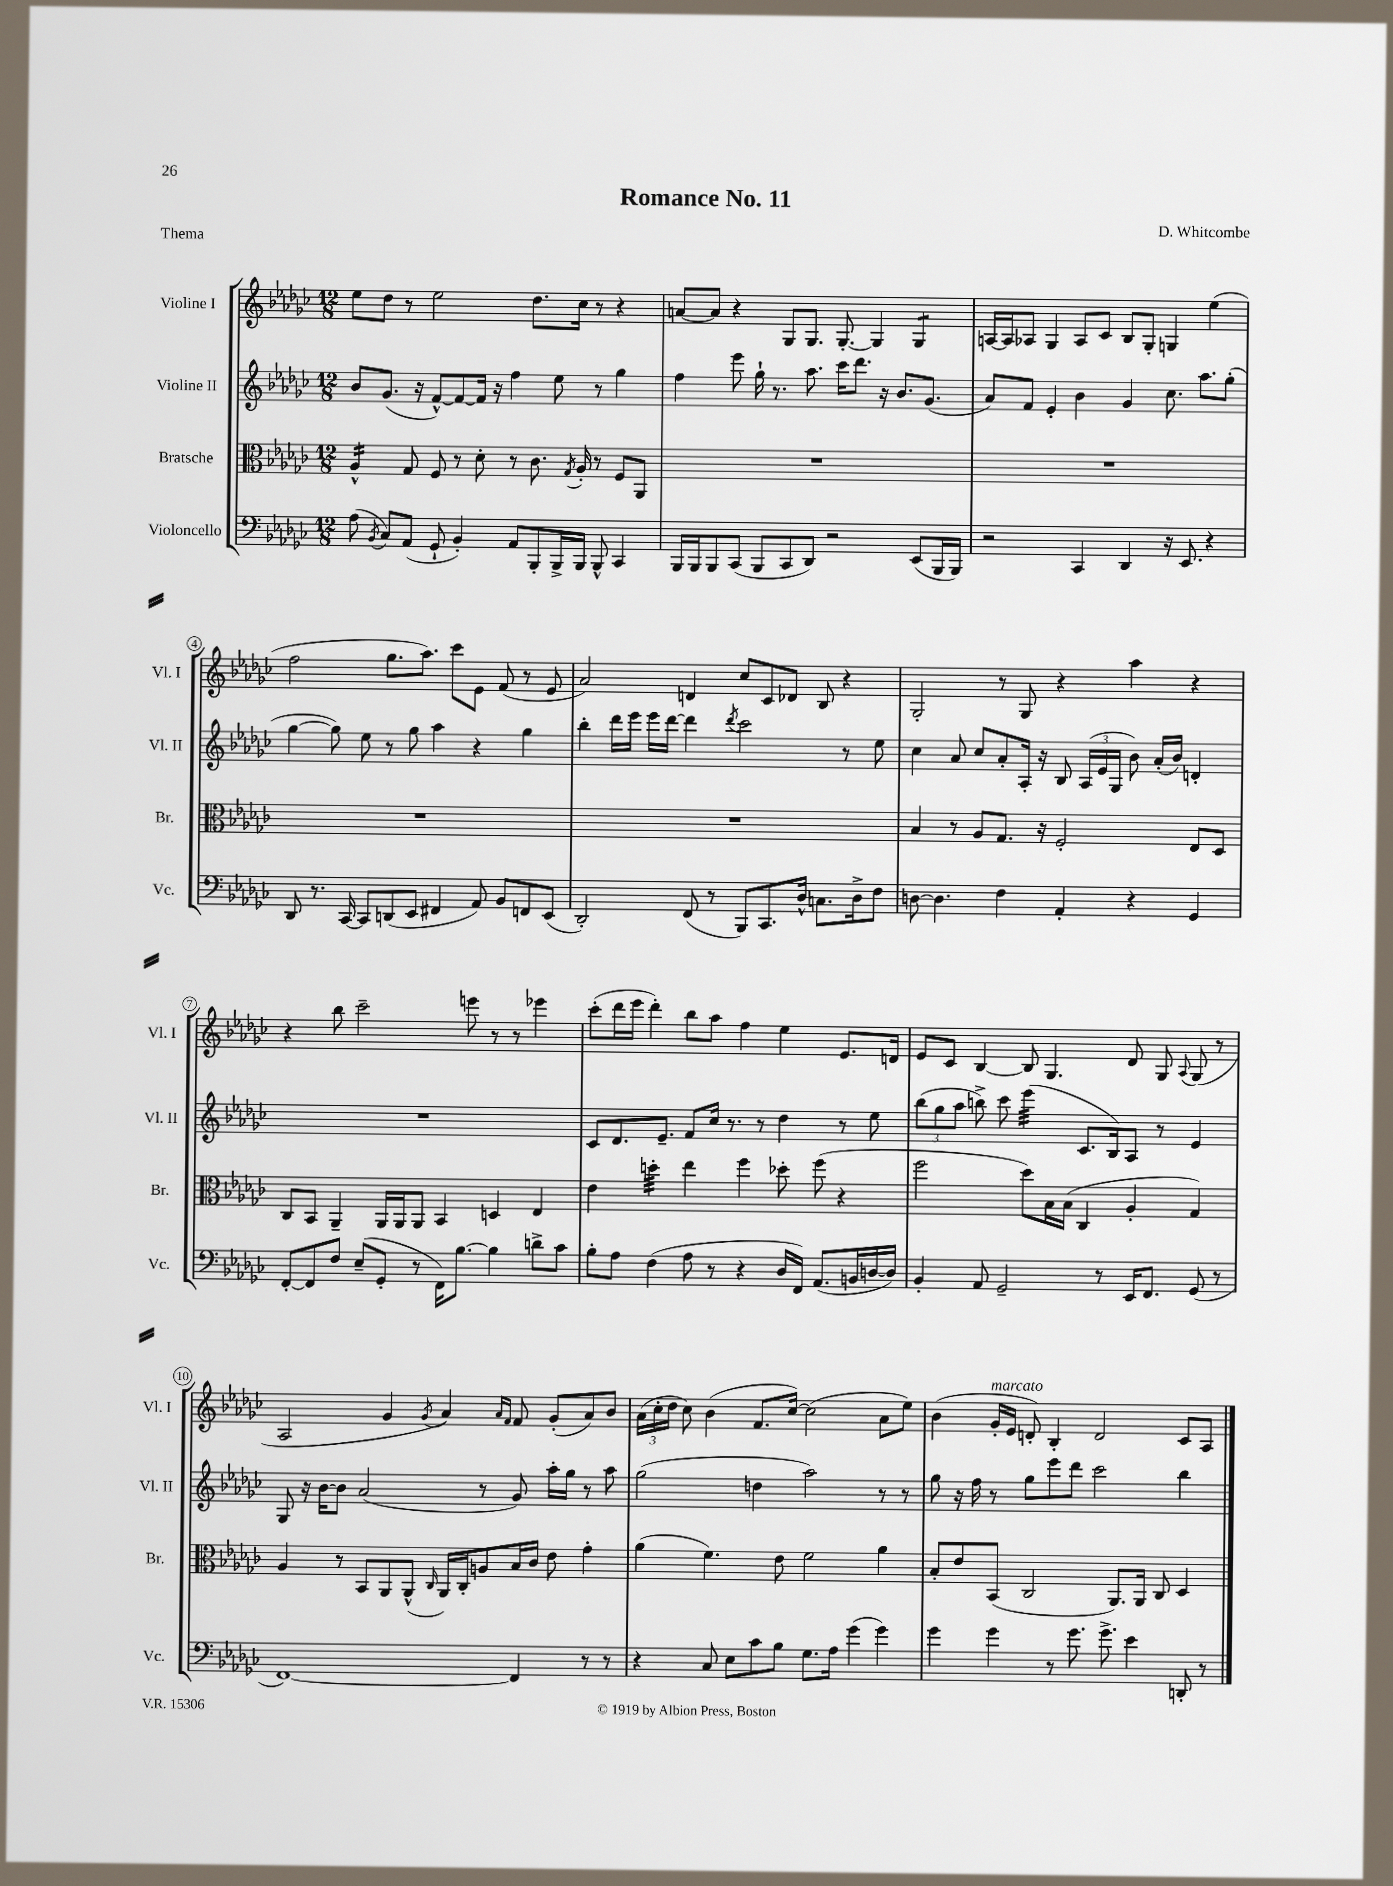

**kern	**kern	**kern	**kern
*staff4	*staff3	*staff2	*staff1
*clefF4	*clefC3	*clefG2	*clefG2
*k[b-e-a-d-g-c-]	*k[b-e-a-d-g-c-]	*k[b-e-a-d-g-c-]	*k[b-e-a-d-g-c-]
*M12/8	*M12/8	*M12/8	*M12/8
(8A-\	4A-^^/	8b-/L	8ee-\L
8qBB-/	.	.	.
8C-/L)	.	(8.g-/J	8dd-\J
(8AA-/J	8G-/	.	8r
.	.	16r	.
8GG-`/	8F/	[8f^^/L)	2ee-\
4BB-'/)	8r	8f/_	.
.	8d-'\	16f/]Jk	.
.	.	16r	.
8AA-/L	8r	4ff\	.
8BBB-'/	8.c-\	.	8.dd-\L
16BBB-^/L	.	8ee-\	.
.	8qG-/	.	.
16BBB-/JJ	16A-'/	.	16cc-\Jk
8BBB-^^/	8r	8r	8r
4CC-/	8F/L	4gg-\	4r
.	8AA-/J	.	.
=	=	=	=
16BBB-/LL	1.r	4ff\	[8a/L
16BBB-/J	.	.	.
8BBB-/	.	.	8a/]J
(8CC-/J	.	8eee-\	4r
8BBB-/L	.	16gg-`\	.
.	.	8.r	.
8CC-/	.	.	8G-/L
8DD-/J)	.	8.aa-\	8.G-/J
2r	.	.	.
.	.	16ccc-\LK	[8.G-'/
.	.	8.ddd-\J	.
.	.	.	4G-/]
.	.	16r	.
.	.	8.b-/L	.
(8EE-/L	.	.	4G-/
.	.	(8.g-/J	.
16BBB-/L	.	.	.
16BBB-/JJ)	.	.	.
=	=	=	=
2r	1.r	8a-/L)	[16A/LL
.	.	.	16A/]J
.	.	8f/J	8A-/J
.	.	4e-'/	4G-/
4CC-/	.	4b-\	8A-/L
.	.	.	8c-/J
4DD-/	.	4g-/	8B-/L
.	.	.	8G-'/J
16r	.	8.cc-\	4G/
8.EE-/	.	.	.
.	.	8.aa-\L	.
4r	.	.	(4ee-\
.	.	(8gg-'\J	.
=	=	=	=
8DD-/	1.r	[4gg-\	2ff\
8.r	.	.	.
.	.	8gg-\])	.
[16CC-/	.	.	.
8CC-/]L	.	8ee-\	.
(8DD/	.	8r	8.gg-\L
8EE-/J	.	8gg-\	.
.	.	.	8.aa-\J)
4FF#/	.	4aa-\	.
.	.	.	8ccc-\L
8AA-/)	.	4r	8e-\J
8BB-/L	.	.	(8f/
8FF/	.	4gg-\	8r
(8EE-/J	.	.	8e-/
=	=	=	=
2DD-'/)	1.r	4bb-'\	2a-/)
.	.	16ddd-\LL	.
.	.	16eee-\JJ	.
.	.	16eee-\LL	.
.	.	[16ddd-\JJ	.
(8FF/	.	4ddd-\]	4d/
8r	.	.	.
.	.	8qddd-/	.
8BBB-/L)	.	2ccc-\	8cc-/L
8.CC-/	.	.	8c-/
.	.	.	8d-/J
16D-^^/Jk	.	.	.
8.C\L	.	.	8B-/
.	.	8r	4r
16D-^\k	.	.	.
8F\J	.	8ee-\	.
=	=	=	=
[8D\	4B-/	4cc-\	2G-'/
4.D\]	.	.	.
.	8r	8a-/	.
.	8A-/L	8cc-/L	.
4F\	8.G-/J	8a-'/	8r
.	.	16A-'/Jk	8G-/
.	16r	16r	.
4AA-'/	2F'/	8B-/	4r
.	.	(24A-/LL	.
.	.	24e-/	.
.	.	24G-/JJ	.
4r	.	8b-\)	4aa-\
.	.	(16a-'/LL	.
.	.	16b-/JJ)	.
4GG-/	8E-/L	4d'/	4r
.	8D-/J	.	.
=	=	=	=
[8FF'/L	8C-/L	1.r	4r
8FF/]	8BB-/J	.	.
8F/J	4AA-~/	.	8bb-\
(8E-~/L	.	.	2ccc-~\
8GG-'/J	16AA-/LL	.	.
.	16AA-/J	.	.
8r	8AA-/J	.	.
16FF\LK)	4BB-/	.	.
[8.B-\J	.	.	.
.	.	.	8eee\
4B-\]	4D/	.	8r
.	.	.	8r
8d^\L	4E-/	.	4eee-\
8c-\J	.	.	.
=	=	=	=
8B-'\L	4e-\	8c-/L	(8ccc-'\L
8A-\J	.	8.d-/	16ddd-\L
.	.	.	16eee-\JJ
(4F\	4dd'\	.	4ddd-'\)
.	.	8.e-~/J	.
8A-\	4ee-\	8f/L	8bb-\L
8r	.	16cc-/Jk	8aa-\J
.	.	8.r	.
4r	4ff\	.	4ff\
.	.	8r	.
16D-/LL	8dd-'\	4dd-\	4ee-\
16FF/JJ)	.	.	.
(8.AA-/L	(8ff\	.	.
.	4r	8r	8.e-/L
16BB/L	.	.	.
[16D/	.	8ee-\	.
16D/]JJ)	.	.	16d/Jk
=	=	=	=
4BB-'/	2ff\	(12bb-\L	8e-/L
.	.	12gg-\	.
.	.	.	8c-/J
.	.	12aa-\J	.
8AA-/	.	8bb^\)	[4B-/
2GG-~/	.	8ccc-\	.
.	8dd-\L)	(4eee-\	8B-/]
.	16B-\L	.	4.G-/
.	(16B-\JJ	.	.
.	4C-/	8.c-/L	.
8r	.	.	.
.	.	16B-/k)	.
16EE-/LK	4A-'/	8A-/J	8d-/
8.FF/J	.	.	.
.	.	8r	8G-/
.	.	.	8qqA-/
(8GG-/	4G-/)	4e-/	(8G-/
8r	.	.	8r
=	=	=	=
[1FF)	4A-/	8G-/	2A-/
.	.	16r	.
.	.	[16b-\LK	.
.	8r	8b-\]J	.
.	8BB-/L	(2a-/	.
.	8AA-/	.	4g-/
.	(8AA-^^/J	.	.
.	16qqC-/	.	8qg-/
.	16AA-/LL)	.	4a-/)
.	16C-'/J	.	.
.	8A/	8r	.
.	.	.	16qqa-/LL
.	.	.	16qqf/JJ
4FF/]	16B-/L	8g-/)	8f/
.	16c-/JJ	.	.
.	8e-\	16aa-'\LL	(8g-'/L
.	.	16gg-\JJ	.
8r	4g-'\	8r	8a-/)
8r	.	8aa-\	8b-/J
=	=	=	=
4r	(4a-\	(2gg-\	(24a-\LL
.	.	.	24cc-'\
.	.	.	24dd-\JJ
.	.	.	8cc-\)
8C-/	4.f\)	.	(4b-\
8E-\L	.	.	.
8c-\	.	4dd\	8.f/L
8B-\J	8e-\	.	.
.	.	.	[16cc-/Jk)
8.G-\L	2f\	2aa-\)	(2cc-\]
16A-\Jk	.	.	.
(4g-\	.	.	.
4g-\)	4a-\	8r	8a-\L
.	.	8r	8ee-\J)
=	=	=	=
4g-\	8B-'/L	8gg-\	(4b-\
.	8e-/	16r	.
.	.	16ff\	.
4g-\	(8BB-/J	8r	16g-'/LL
.	.	.	16e-/JJ
.	2C-/	8gg-\L	8d'/)
8r	.	8eee-\	4B-'/
8.g-\	.	8ddd-\J	.
.	.	2ccc-\	2d/
8.g-^\	.	.	.
.	8.AA-/L)	.	.
4e-\	.	.	.
.	16AA-/Jk	.	.
.	8C-/	.	.
8DD'/	4D-/	4bb-\	8c-/L
8r	.	.	8A-/J
==	==	==	==
*-	*-	*-	*-
